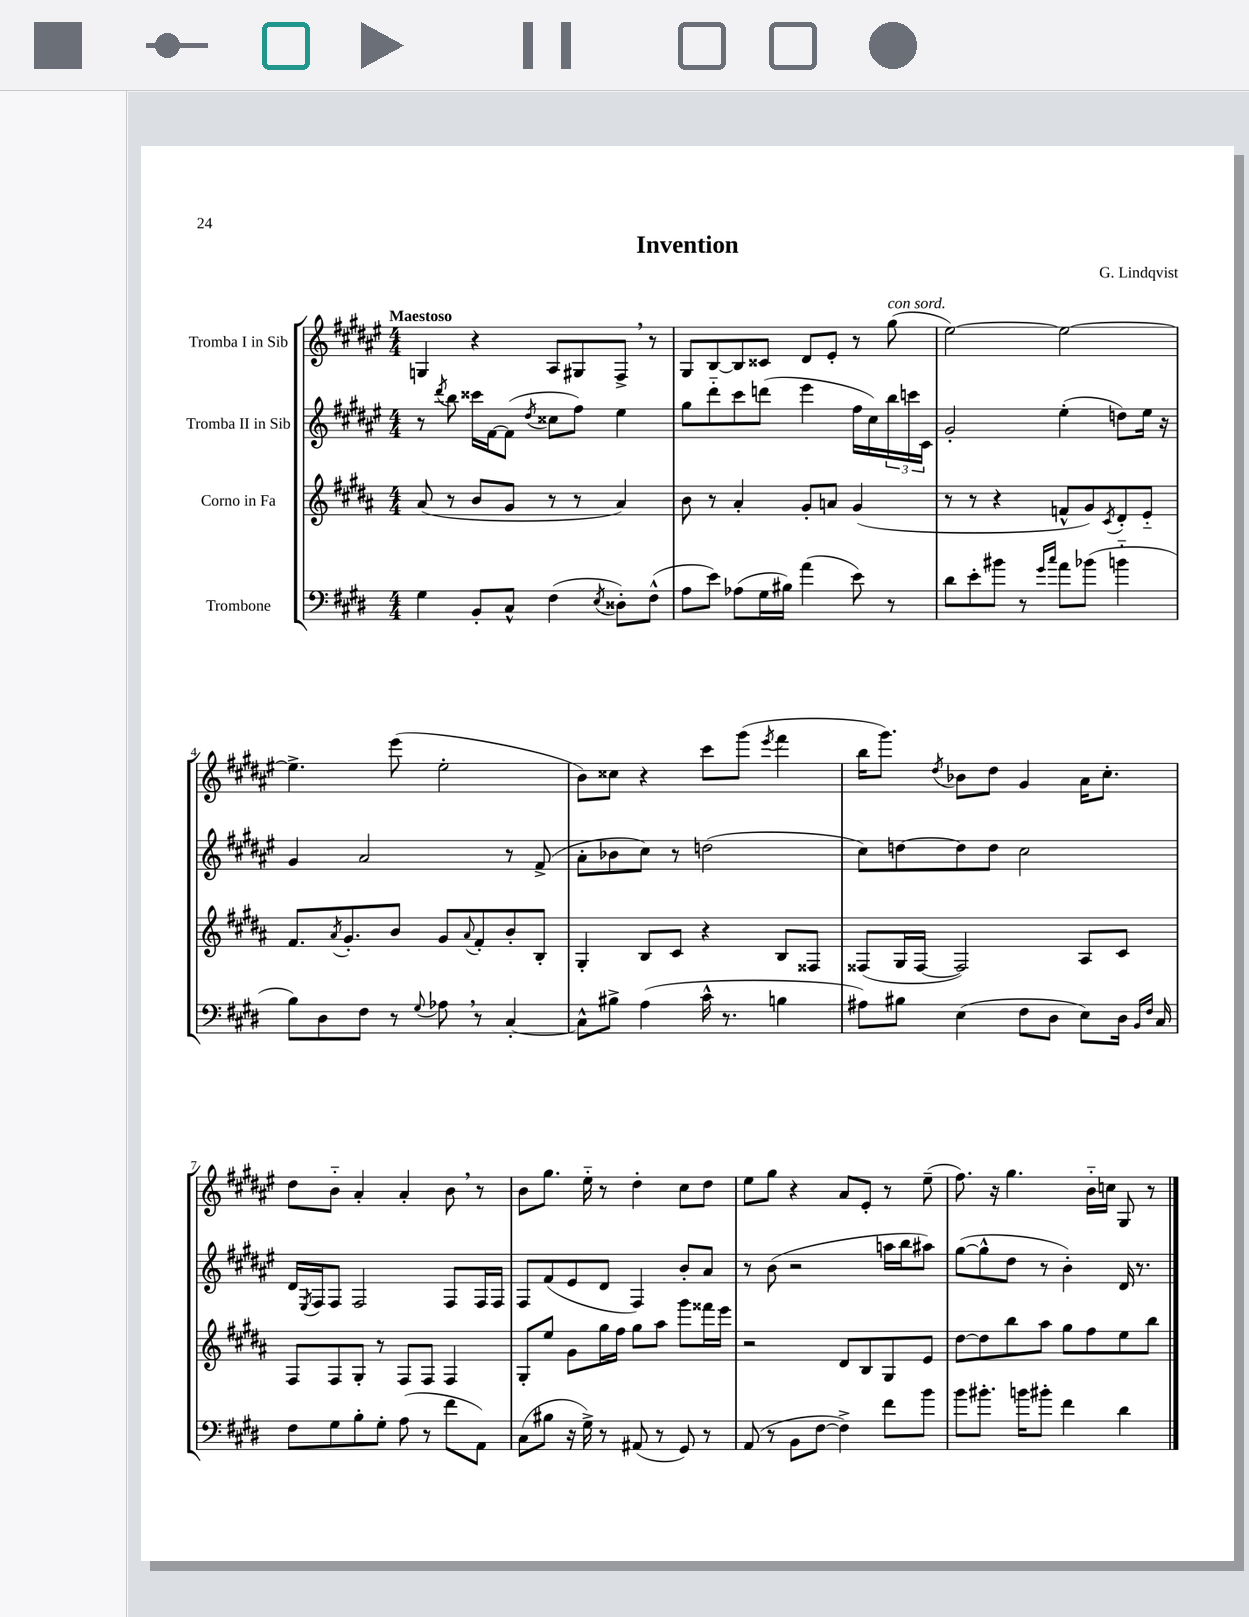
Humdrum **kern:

**kern	**kern	**kern	**kern
*staff4	*staff3	*staff2	*staff1
*clefF4	*clefG2	*clefG2	*clefG2
*k[f#c#g#d#]	*k[f#c#g#d#a#]	*k[f#c#g#d#a#e#]	*k[f#c#g#d#a#e#]
*M4/4	*M4/4	*M4/4	*M4/4
4G#	(8a#	8r	4G
.	.	8qddd#	.
.	8r	8bb	.
8BB'	8b	16ccc##	4r
.	.	[16f#	.
8C#^^	8g#	(8f#]	.
.	.	8qdd#	.
(4F#	8r	8cc##	8A#
.	8r	8ff#)	8G#
8qE	.	.	.
8D##')	4a#)	4ee#	8F#^
(8F#^^	.	.	8r
=	=	=	=
8A	8b	8gg#	8G#
8e)	8r	8ddd#'~	[8B
(8A-	4a#'	8ccc#	8B]
16G#	.	(8ddd	8c##
16B#)	.	.	.
(4a	8g#'	4eee#	8d#
.	8a	.	8e#'
8e)	(4g#	16ff#	8r
.	.	16cc#)	.
8r	.	24bb	(8gg#
.	.	24ccc	.
.	.	24c#	.
=	=	=	=
8d#	8r	2g#'	[2ee#)
8e'	8r	.	.
8b#	4r	.	.
8r	.	.	.
16qqg#	.	.	.
16qqcc#	.	.	.
8a	8f^^	(4ee#'	2ee#_
(8b-	8g#)	.	.
.	8qc#	.	.
4b'~	8d#'	8dd)	.
.	8e'~	16ee#	.
.	.	16r	.
=	=	=	=
8B)	8.f#	4g#	4.ee#^]
8D#	.	.	.
.	8qa#	.	.
.	8.g#'	.	.
8F#	.	2a#	.
8r	8b	.	(8eee#
8qqG#	.	.	.
8A-	8g#	.	2ee#'
.	8qqa#	.	.
8r	8f#'	.	.
[4C#'	8b'	8r	.
.	8B'	(8f#^	.
=	=	=	=
8C#^^]	4G#'	8a#'	8b)
8B#^	.	8b-	8cc##
(4A	8B	8cc#)	4r
.	8c#	8r	.
16c#^^	4r	(2dd	8ccc#
8.r	.	.	.
.	.	.	(8ggg#
.	.	.	8qeee#
4B	8B	.	4fff#
.	8F##	.	.
=	=	=	=
8A#)	(8F##	8cc#)	16bb
.	.	.	8.ggg#)
8B#	16G#	[8dd	.
.	[16F##	.	.
.	.	.	8qdd#
(4E	2F##])	8dd]	8b-
.	.	8dd	8dd#
8F#	.	2cc#	4g#
8D#	.	.	.
8E)	8A#	.	16a#
.	.	.	8.cc#'
16D#	8c#	.	.
16qqBB	.	.	.
16qqF#	.	.	.
16C#	.	.	.
=	=	=	=
8F#	8F#	16d#	8dd#
.	.	8qE#	.
.	.	16F#	.
8G#	8F#	8F#	8b'~
8B'	8G#'	2F#	4a#'
8G#'	8r	.	.
(8A	8F#	.	4a#'
8r	8F#	.	.
8f#	4F#	8F#	8b
8AA)	.	16F#	8r
.	.	16F#	.
=	=	=	=
(8C#	8G#'	8F#	8b
8B#	8ee	(8f#	8.gg#
16r	8g#	8e#	.
16G#^)	.	.	16ee#'~
8r	16gg#	8d#	8r
.	16ff#	.	.
(8AA#	8gg#	4F#)	4dd#'
8r	8aa#	.	.
8GG#)	8ggg#	8b'	8cc#
8r	16fff##	8a#	8dd#
.	16eee	.	.
=	=	=	=
(8AA	2r	8r	8ee#
8r	.	(8b	8gg#
8BB	.	2r	4r
[8F#	.	.	.
4F#^])	8d#	.	8a#
.	8B	.	8e#'
8f#	8G#	16aa	8r
.	.	16bb	.
8b	8e	8aa#)	(8ee#~
=	=	=	=
8b	[8dd#	([8gg#	8.ff#)
8.b#'	8dd#]	8gg#^^]	.
.	.	.	16r
.	8bb	8dd#	4.gg#
16b	.	.	.
8b#'	8aa#	8r	.
4f#	8gg#	4b')	.
.	8ff#	.	16b'~
.	.	.	16cc
4d#	8ee	16d#	8G#
.	.	8.r	.
.	8bb	.	8r
==	==	==	==
*-	*-	*-	*-
